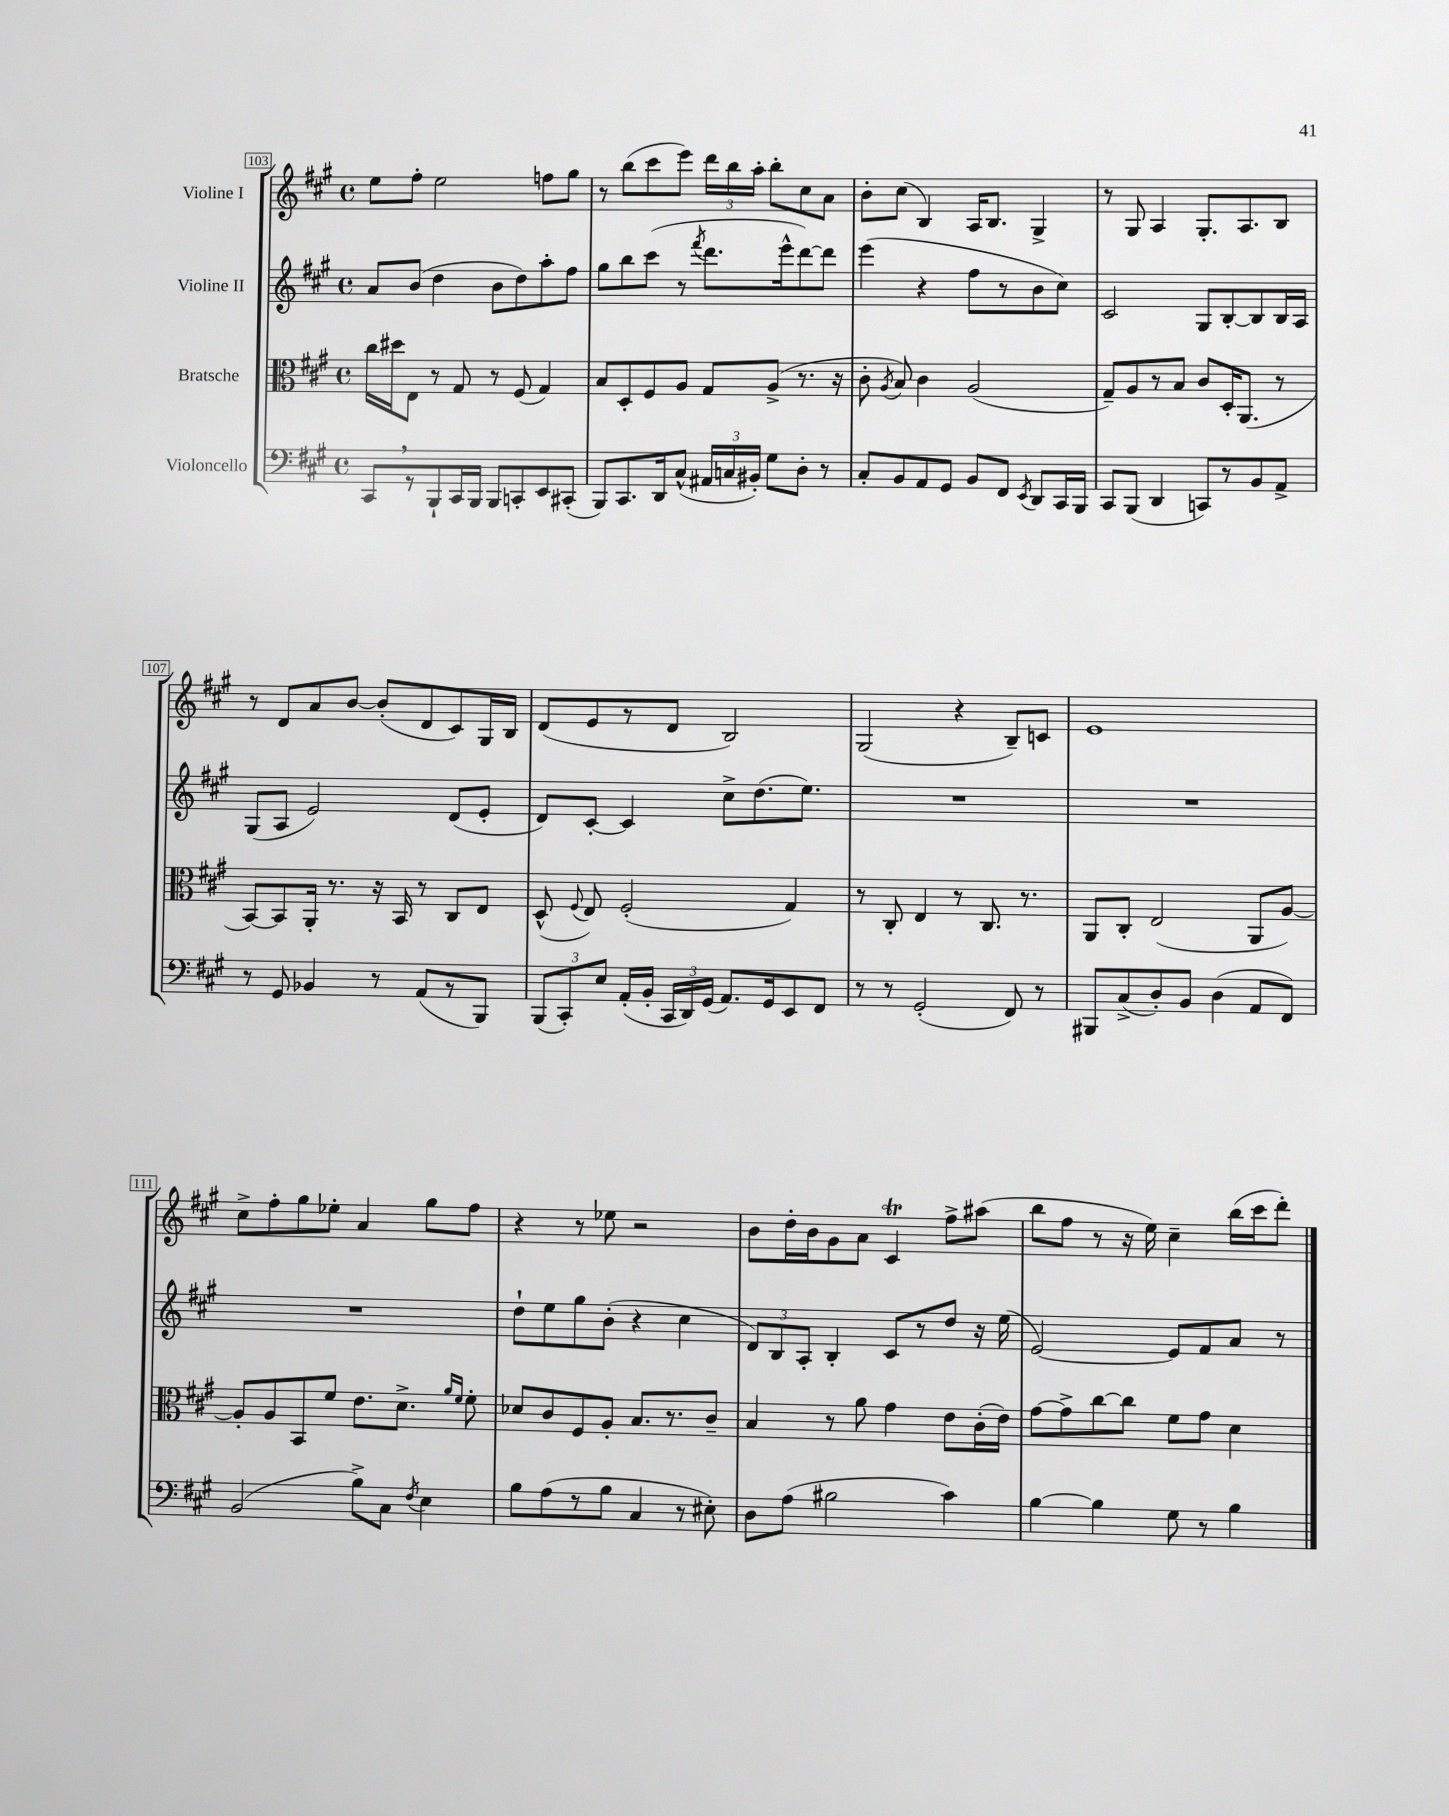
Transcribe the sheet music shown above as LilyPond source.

<<
\new StaffGroup <<
\new Staff = "s0" \with { instrumentName = "Violine I" } {
    \clef treble \key a \major \defaultTimeSignature \time 4/4
    \autoBeamOff e''8[ fis''8]-. e''2 f''8[ gis''8] |
    r8 b''8[( cis'''8 e'''8]) \tuplet 3/2 { d'''16[ b''16 a''16]-. } b''8[-. cis''8 a'8] |
    b'8[-. cis''8]( b4) a16[ b8.] gis4-> |
    r8 gis8 a4 gis8.[-. a8. b8] |
    r8 d'8[ a'8 b'8]~ b'8[-.( d'8 cis'8) gis16 b16] |
    d'8[( e'8 r8 d'8] b2) |
    gis2( r4 b8[--) c'8] |
    e'1 |
    cis''8[-> fis''8-. gis''8 ees''8]-. a'4 gis''8[ fis''8] |
    r4 r8 ees''8 r2 |
    b'8[ d''16-. b'16 gis'8 a'8] cis'4\trill fis''8[-> ais''8]( |
    b''8[ fis''8] r8 r16 e''16) cis''4-- b''16[( cis'''16 d'''8]-.) \bar "|." |
}
\new Staff = "s1" \with { instrumentName = "Violine II" } {
    \clef treble \key a \major \defaultTimeSignature \time 4/4
    \autoBeamOff a'8[ b'8]( d''4 b'8[ d''8) a''8-. fis''8] |
    gis''8[ b''8 cis'''8]( r8 \acciaccatura { fis'''8 } d'''8.[ e'''16-^ d'''8~) d'''8] |
    e'''4( r4 fis''8[ r8 b'8 cis''8]) |
    cis'2 gis8[ b8~-. b8 b16 a16] |
    gis8[( a8] e'2) d'8[( e'8]-. |
    d'8[) cis'8]~-. cis'4 cis''8[-> d''8.( e''8.]) |
    R1 |
    R1 |
    R1 |
    d''8[-! e''8 gis''8 b'8]-.( r4 cis''4 |
    \tuplet 3/2 { d'8[) b8 a8]-. } b4-. cis'8[ r8 d''8] r16 e''16( |
    e'2~) e'8[ fis'8 a'8] r8 \bar "|." |
}
\new Staff = "s2" \with { instrumentName = "Bratsche" } {
    \clef alto \key a \major \defaultTimeSignature \time 4/4
    \autoBeamOff cis''16[ dis''16 e8] r8 gis8 r8 fis8( gis4) |
    b8[ d8-. fis8 a8] gis8[ a8]->( r8. r16 |
    cis'8-. \acciaccatura { a8 } b8) cis'4 a2( |
    gis8[--) a8 r8 b8] cis'8[ d16-. a,8.]( r8 |
    b,8[~) b,8 a,16]-. r8. r16 b,16 r8 cis8[ e8] |
    d8-^( \appoggiatura { fis8 } e8) fis2-.( gis4) |
    r8 cis8-. e4 r8 cis8. r8. |
    a,8[ cis8]-. e2( a,8[ a8]~) |
    a8[-. a8 b,8 fis'8] e'8.[ d'8.]-> \grace { a'16[ fis'16] } fis'8-. |
    des'8[ cis'8 fis8 a8]-. b8.[ r8. cis'8]-- |
    b4 r8 a'8 gis'4 e'8[ cis'16-.( e'16]) |
    gis'8[~ gis'8-> cis''8~ cis''8] fis'8[ gis'8] d'4 \bar "|." |
}
\new Staff = "s3" \with { instrumentName = "Violoncello" } {
    \clef bass \key a \major \defaultTimeSignature \time 4/4
    \autoBeamOff cis,8[ \breathe r8 b,,8-! cis,16 b,,16] b,,8[ c,8-. e,8 cis,8]-.( |
    b,,8[) cis,8. d,16 cis8]-^( \tuplet 3/2 { ais,16[ c16 bis,16]-.) } gis8[ d8]-. r8 |
    cis8[-. b,8 a,8 gis,8] b,8[ fis,8] \acciaccatura { e,8 } d,8[ cis,16 b,,16] |
    cis,8[ b,,8]( d,4 c,8[) r8 b,8 a,8]-> |
    r8 gis,8 bes,4 r8 a,8[( r8 b,,8]) |
    \tuplet 3/2 { b,,8[( cis,8-.) e8] } a,16[-.( b,16]-. \tuplet 3/2 { cis,16[ d,16) gis,16]( } a,8.[) gis,16 e,8 fis,8] |
    r8 r8 gis,2-.( fis,8) r8 |
    bis,,8[ cis8->( d8-.) b,8] d4( a,8[ fis,8]) |
    b,2( b8[->) cis8] \acciaccatura { fis8 } e4 |
    b8[ a8( r8 b8] cis4 r8 eis8-.) |
    d8[ a8]( bis2 cis'4) |
    b4~ b4 gis8 r8 b4 \bar "|." |
}
>>
>>
\layout { \context { \Score currentBarNumber = #103 \override BarNumber.stencil = #(make-stencil-boxer 0.1 0.3 ly:text-interface::print) } }
